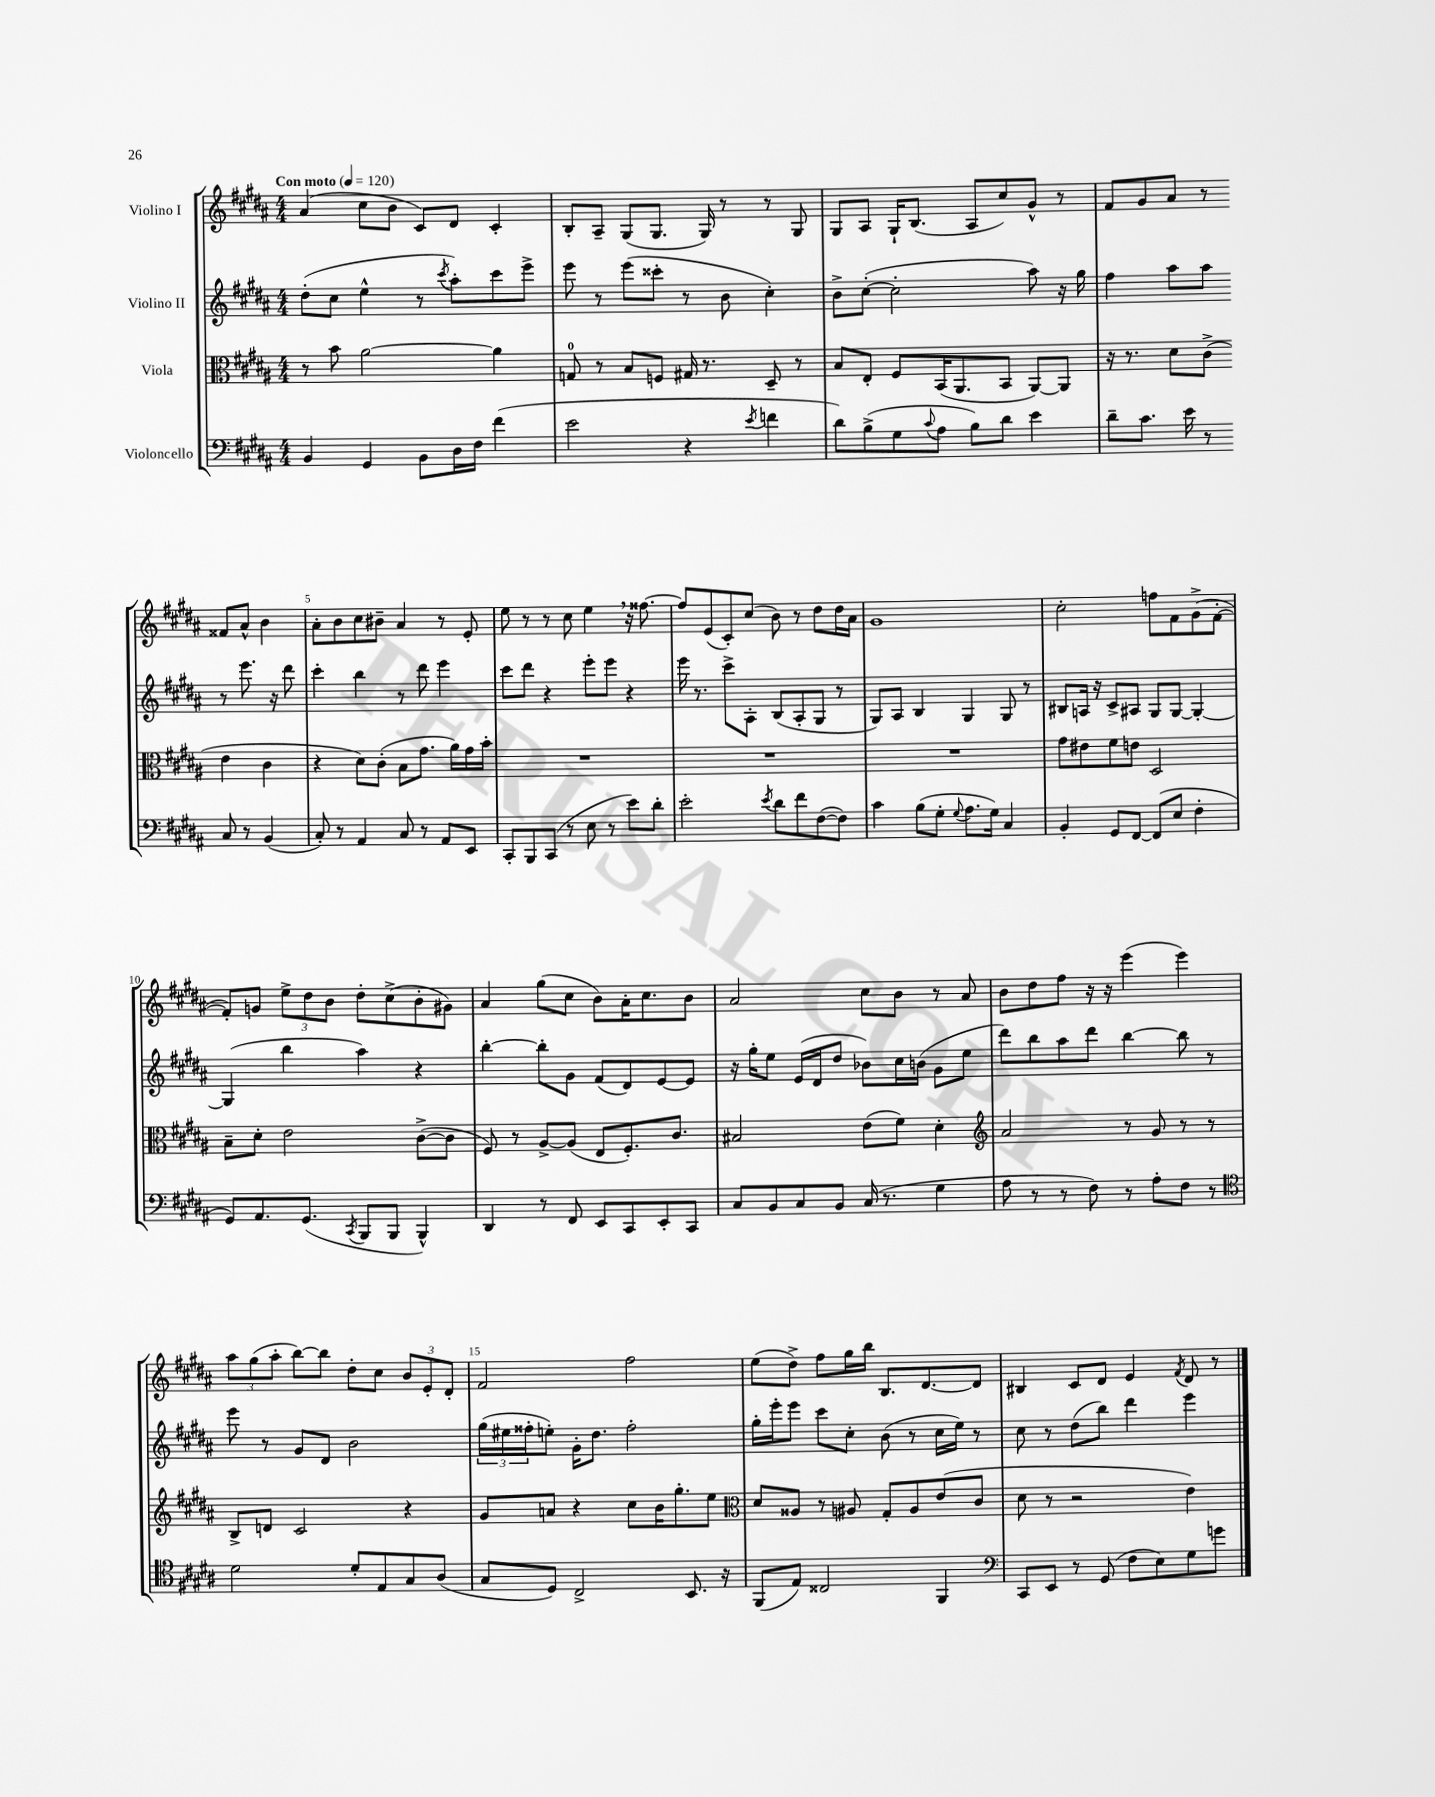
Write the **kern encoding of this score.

**kern	**kern	**kern	**kern
*staff4	*staff3	*staff2	*staff1
*clefF4	*clefC3	*clefG2	*clefG2
*k[f#c#g#d#a#]	*k[f#c#g#d#a#]	*k[f#c#g#d#a#]	*k[f#c#g#d#a#]
*M4/4	*M4/4	*M4/4	*M4/4
*MM120	*MM120	*MM120	*MM120
4BB	8r	(8dd#'	(4a#
.	8b	8cc#	.
4GG#	[2a#	4ee^^	8cc#
.	.	.	8b
8BB	.	8r	8c#)
.	.	8qccc#	.
16D#	.	8aa#')	8d#
16F#	.	.	.
(4f#	4a#]	8ccc#	4c#'
.	.	8eee^	.
=	=	=	=
2e	8G	8eee	8B'
.	8r	8r	8A#~
.	8B	(8eee	(8G#
.	8F	8ccc##'	8.G#
4r	16G#	8r	.
.	8.r	.	16G#)
.	.	8b	8r
8qe	.	.	.
4f	8D#~	4cc#')	8r
.	8r	.	8G#
=	=	=	=
8d#)	8B	8b^	8G#
(8B^	8E'	([8cc#'	8A#
8G#	8F#	2cc#']	16G#`
.	.	.	(8.B
8qqc#	.	.	.
8A#	(16BB	.	.
.	8.AA#	.	.
8B)	.	.	8A#
8d#	8BB	.	8cc#)
4e	[8AA#)	8aa#)	8g#^^
.	8AA#]	16r	8r
.	.	16gg#	.
=	=	=	=
8d#~	16r	4ff#	8f#
.	8.r	.	.
8.c#	.	.	8g#
.	8d#	8aa#	8a#
16e	.	.	.
8r	(8c#^	8aa#	8r
8C#	4e	8r	8f##
8r	.	8.eee	8a#^^
(4BB	4c#	.	4b
.	.	16r	.
.	.	8ddd#	.
=	=	=	=
8C#')	4r	4ccc#'	8a#'
8r	.	.	8b
4AA#	8d#)	4bb	8cc#
.	(8c#'	.	8b#~
8C#	8B	8r	4a#
8r	8.g#	8ddd#	.
8AA#	.	4eee	8r
.	16a#)	.	.
8EE	16g#	.	8e'
.	16b'	.	.
=	=	=	=
8CC#'	1r	8ccc#	8ee
8BBB	.	8ddd#	8r
(8CC#	.	4r	8r
8r	.	.	8cc#
8E	.	8eee'	4ee
8r	.	8eee	.
8e)	.	4r	16r
.	.	.	[8.ff##
8d#'	.	.	.
=	=	=	=
2e'	1r	16eee	8ff##]
.	.	8.r	.
.	.	.	(8e
.	.	8ccc#^	8c#')
.	.	8A#'	(8cc#
8qe	.	.	.
8d#	.	(8B	8b)
8f#	.	8A#'	8r
([8F#	.	8G#	8dd#
8F#])	.	8r	16dd#
.	.	.	16a#
=	=	=	=
4c#	1r	8G#)	1g#
.	.	8A#	.
(8B	.	4B	.
8G#'	.	.	.
8qqG#	.	.	.
8.A#	.	4G#	.
16G#)	.	.	.
4C#	.	8G#	.
.	.	8r	.
=	=	=	=
4BB'	8g#	8B#	2cc#'
.	8e#	16A	.
.	.	16r	.
8GG#	8f#	8c#^	.
[8FF#	8e	8A#	.
(8FF#]	2D#	8G#	8ff
8E	.	[8G#	8f#
4F#'	.	4G#'_	(8g#^
.	.	.	[8f#'
=	=	=	=
8GG#)	8B~	(4G#]	8f#'])
8.AA#	8d#'	.	8g
.	2e	4bb	12ee^
(8.GG#	.	.	.
.	.	.	12dd#
.	.	.	12b
8qCC#	.	.	.
8BBB	.	4aa#)	8dd#'
8BBB	.	.	(8cc#^
4BBB^^)	([8c#^	4r	8b'
.	8c#]	.	8g#)
=	=	=	=
4DD#	8F#)	[4bb'	4a#
.	8r	.	.
8r	[8A#^	8bb']	(8gg#
8FF#	(8A#]	8g#	8cc#
8EE	8E	(8f#	8b)
8CC#	8.F#')	8d#)	16a#'
.	.	.	8.cc#
8EE'	.	[8e	.
.	8.c#	.	.
8CC#	.	8e]	8b
=	=	=	=
8C#	2B#	16r	2a#
.	.	16gg#'	.
8BB	.	8ee	.
8C#	.	(16e	.
.	.	16d#	.
8BB	.	8dd#	.
(16C#	(8e	8b-)	8cc#
8.r	.	.	.
.	8f#)	16cc#	8b
.	.	(16b	.
4G#	4d#'	8g#	8r
.	.	8ee	8a#
=	=	=	=
*	*clefG2	*	*
8A#	2a#	8ddd#)	8b
8r	.	8bb	8dd#
8r	.	8aa#	8ff#
8F#)	.	8ddd#	16r
.	.	.	16r
8r	8r	[4bb	(4eee
8A#'	8g#	.	.
8F#	8r	8bb]	4eee)
8r	8r	8r	.
=	=	=	=
*clefC4	*	*	*
2d#	8B^	8eee	12aa#
.	.	.	(12gg#
.	8d	8r	.
.	.	.	12aa#'
.	2c#	8g#	[8bb)
.	.	8d#	8bb]
8d#'	.	2b	8dd#'
8E	.	.	8cc#
8G#	4r	.	12b
.	.	.	12e'
(8A#	.	.	.
.	.	.	12d#'
=	=	=	=
8G#	8g#	(24gg#	2f#
.	.	24ee#	.
.	.	24ff##'	.
8D#)	8a	8ee')	.
2C#^	4r	16g#'	.
.	.	8.dd#	.
.	8cc#	2ff##'	2ff#
.	16b	.	.
.	8.gg#'	.	.
8.BB	.	.	.
.	8ee	.	.
16r	.	.	.
=	=	=	=
*	*clefC3	*	*
(8FF#	8d#	16gg#'	(8ee
.	.	16eee'	.
8E)	8A##	8eee	8dd#^)
2C##	8r	8ccc#	8ff#
.	8A#	8cc#'	16gg#
.	.	.	16bb
.	8G#'	(8b	8.B
.	8A#	8r	.
.	.	.	[8.d#
4FF#	(8e	16cc#	.
.	.	16ee)	.
.	8c#	8r	8d#]
=	=	=	=
*clefF4	*	*	*
8CC#	8d#	8cc#	4B#
8EE	8r	8r	.
8r	2r	(8dd#	8c#
(8GG#	.	8bb)	8d#
8F#	.	4ddd#	4e
8E)	.	.	.
.	.	.	8qf#
8G#	4e)	4eee	8d#
8g	.	.	8r
==	==	==	==
*-	*-	*-	*-
